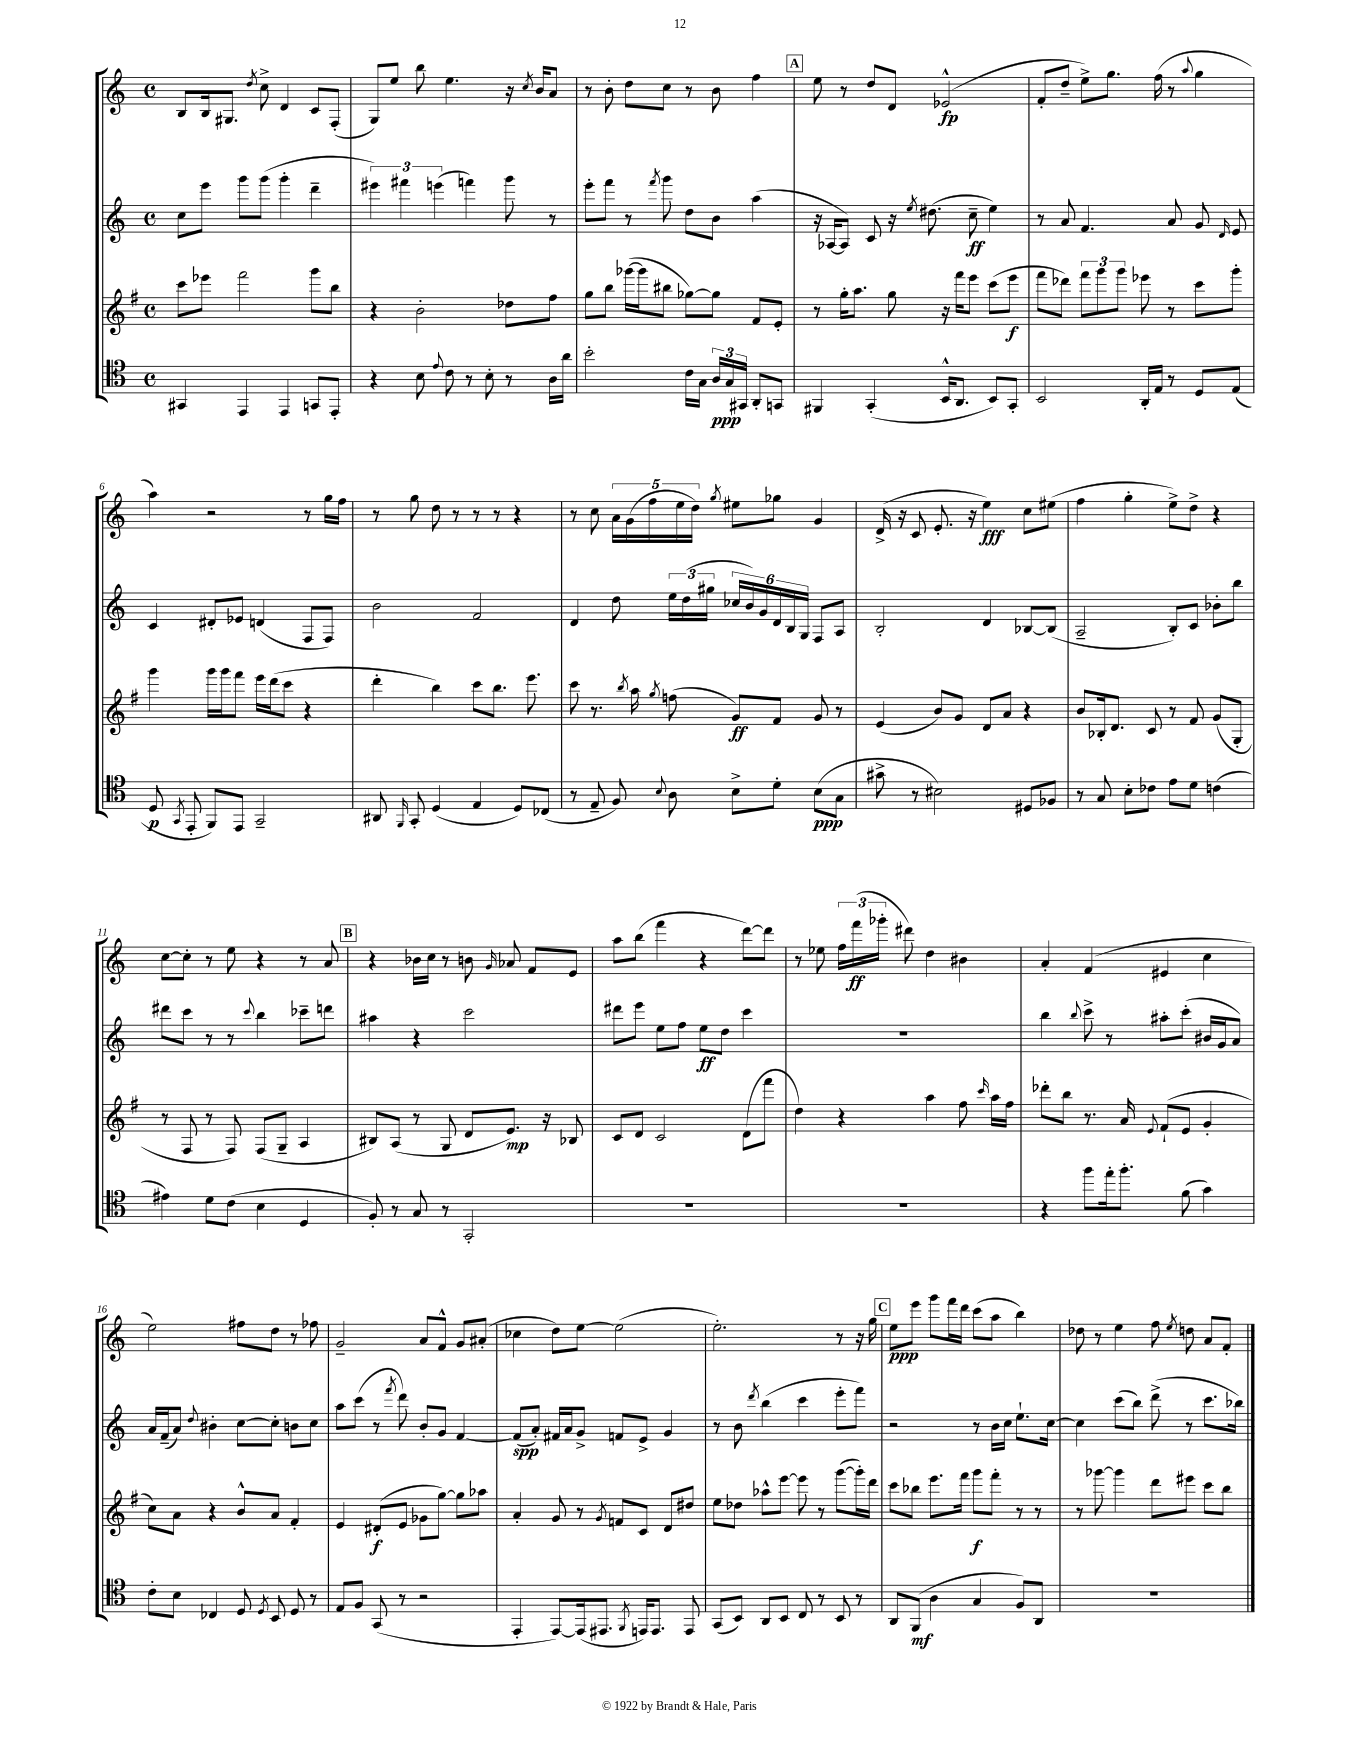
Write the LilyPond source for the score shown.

<<
\new StaffGroup <<
\new Staff = "s0" {
    \clef treble \key c \major \defaultTimeSignature \time 4/4
    \autoBeamOff b8[ b16 gis8.] \acciaccatura { d''8 } c''8-> d'4 c'8[ f8]-.( |
    g8[) e''8] b''8 e''4. r16 \acciaccatura { c''8 } b'16[ a'8] |
    r8 b'8-. d''8[ c''8] r8 b'8 f''4 |
    \mark \markup { \box "A" } e''8 r8 d''8[ d'8] ees'2-^\fp( |
    f'8[-. d''8]-- e''8[->) g''8.] f''16( r8 \appoggiatura { a''8 } g''4 |
    a''4) r2 r8 g''16[ f''16] |
    r8 g''8 d''8 r8 r8 r8 r4 |
    r8 c''8 \tuplet 5/4 { a'16[ g'16( f''16 e''16 d''16]) } \acciaccatura { g''8 } eis''8[ ges''8] g'4 |
    d'16->( r16 c'8 e'8.-. r16 e''4\fff) c''8[ eis''8]( |
    f''4 g''4-. e''8[->) d''8]-> r4 |
    c''8[~ c''8]-. r8 e''8 r4 r8 a'8 |
    \mark \markup { \box "B" } r4 bes'16[ c''16] r8 b'8 \grace { g'16 } aes'8 f'8[ e'8] |
    a''8[ b''8]( f'''4 r4 d'''8[~) d'''8] |
    r8 ees''8 \tuplet 3/2 { f''16[ f'''16\ff( ges'''16]-. } dis'''8) d''4 bis'4 |
    a'4-. f'4( eis'4 c''4 |
    e''2) fis''8[ d''8] r8 fes''8 |
    g'2-- a'8[ f'8]-^ g'8[ ais'8]-.( |
    ces''4 d''8[) e''8]~ e''2( |
    e''2.-.) r8 r16 g''16 |
    \mark \markup { \box "C" } e''8[\ppp e'''8] g'''8[ f'''16 d'''16] c'''8[( a''8] b''4) |
    des''8 r8 e''4 f''8 \acciaccatura { e''8 } d''8 a'8[ f'8]-. \bar "|." |
}
\new Staff = "s1" {
    \clef treble \key c \major \defaultTimeSignature \time 4/4
    \autoBeamOff c''8[ e'''8] g'''8[ g'''8]( g'''4-. d'''4-- |
    \tuplet 3/2 { eis'''4) fis'''4 e'''4( } f'''4) g'''8 r8 |
    e'''8[-. f'''8] r8 \acciaccatura { f'''8 } g'''8 d''8[ b'8] a''4( |
    \mark \markup { \box "A" } r16 aes16[~ aes8]) c'8 r16 \acciaccatura { e''8 } dis''8.( c''8--\ff e''4) |
    r8 a'8 f'4. a'8 g'8 \grace { d'16 } e'8 |
    c'4 dis'8[-. ees'8] d'4( f8[ f8]) |
    b'2 f'2 |
    d'4 d''8 \tuplet 3/2 { e''16[ d''16( gis''16] } \tuplet 6/4 { ces''16[ b'16) g'16 d'16 b16 g16] } f8[ a8] |
    b2-. d'4 bes8[~ bes8]( |
    a2-- b8[-.) c'8] bes'8[-. b''8] |
    dis'''8[ c'''8] r8 r8 \appoggiatura { c'''8 } b''4 ces'''8[-- d'''8] |
    \mark \markup { \box "B" } ais''4 r4 c'''2 |
    dis'''8[ e'''8] e''8[ f''8] e''8[\ff d''8] c'''4 |
    R1 |
    b''4 \appoggiatura { b''8 } c'''8-> r8 ais''8[-. c'''8]-.( bis'16[ g'16 a'8]) |
    a'16[ f'16--( a'8]) \appoggiatura { d''8 } bis'4-. c''8[~ c''8]-. b'8[ c''8] |
    a''8[ c'''8]( r8 \acciaccatura { f'''8 } d'''8) b'8[-. g'8] f'4~ |
    f'8[\spp( a'8]-.) fis'16[ a'16 g'8]-> f'8[ e'8]-> g'4 |
    r8 b'8 \acciaccatura { d'''8 } b''4( c'''4 e'''8[-. f'''8]) |
    \mark \markup { \box "C" } r2 r8 b'16[ c''16] e''8.[-! c''16]~ |
    c''4 c'''8[( b''8]) d'''8->( r8 c'''8.[ bes''16]) \bar "|." |
}
\new Staff = "s2" {
    \clef treble \key g \major \defaultTimeSignature \time 4/4
    \autoBeamOff c'''8[ ees'''8] fis'''2 g'''8[ b''8] |
    r4 b'2-. des''8[ fis''8] |
    g''8[ b''8] ges'''16[~( ges'''16 bis''8] ges''8[~) ges''8] fis'8[ e'8]-. |
    \mark \markup { \box "A" } r8 g''16[-. a''8.] g''8 r16 fis'''16[ e'''8] c'''8[( e'''8]\f |
    fis'''8[ des'''8]) \tuplet 3/2 { fis'''8[ g'''8 g'''8] } ees'''8 r8 c'''8[ g'''8]-. |
    g'''4 g'''16[ g'''16 fis'''8] e'''16[ d'''16( c'''8] r4 |
    d'''4-. b''4) c'''8[ b''8.] e'''8. |
    c'''8 r8. \acciaccatura { b''8 } a''16 \acciaccatura { g''8 } f''8( g'8[\ff) fis'8] g'8 r8 |
    e'4( b'8[) g'8] d'8[ a'8] r4 |
    b'8[ bes16-. d'8.] c'8 r8 fis'8 g'8[( g8]-. |
    r8 fis8 r8 fis8) fis8[( g8]-- a4 |
    \mark \markup { \box "B" } bis8[) a8]( r8 g8 d'8[ e'8.]\mp) r16 bes8 |
    c'8[ d'8] c'2 d'8[( fis'''8] |
    d''4) r4 a''4 fis''8 \grace { c'''16 } a''16[ fis''16] |
    des'''8[-. b''8] r8. a'16 \appoggiatura { e'8 } fis'8[-!( e'8] g'4-. |
    c''8[) a'8] r4 b'8[-^ a'8] fis'4-. |
    e'4 dis'8[-.\f( e'8] ges'8[ g''8]~) g''8[ aes''8] |
    a'4-. g'8 r8 \acciaccatura { g'8 } f'8[ c'8] d'8[ dis''8] |
    e''8[ des''8] aes''8[-^ e'''8]~ e'''8 r8 g'''8[~( g'''16-.) d'''16] |
    \mark \markup { \box "C" } c'''8[ bes''8] e'''8.[ fis'''16] g'''8[\f fis'''8]-. r8 r8 |
    r8 ges'''8~ ges'''4 d'''8[ eis'''8] c'''8[ b''8] \bar "|." |
}
\new Staff = "s3" {
    \clef tenor \key c \major \defaultTimeSignature \time 4/4
    \autoBeamOff gis,4 e,4 e,4 g,8[ e,8]-. |
    r4 b8 \appoggiatura { e'8 } c'8 r8 b8-. r8 a16[ a'16] |
    b'2-. c'16[ g16] \tuplet 3/2 { a16[\ppp g16 gis,16] } a,8[-. g,8] |
    \mark \markup { \box "A" } fis,4 g,4-.( b,16[-^ a,8.] b,8[) g,8]-. |
    b,2 a,16[-. e16] r8 d8[ e8]( |
    d8\p \acciaccatura { g,8 } e,8-. f,8[) e,8] g,2-- |
    ais,8 \grace { f,16 } g,8-. d4( e4 d8[) ces8]( |
    r8 e8-- f8) \appoggiatura { b8 } a8 b8[-> d'8]-. b8[\ppp( g8] |
    gis'8-> r8 bis2) dis8[ fes8] |
    r8 g8 b8[-. ces'8] e'8[ d'8] c'4( |
    eis'4) d'8[ c'8]( b4 d4 |
    \mark \markup { \box "B" } f8-.) r8 g8 r8 g,2-. |
    R1 |
    R1 |
    r4 f''8[ e''16-. f''8.]-. f'8( g'4) |
    c'8[-. b8] ces4 d8 \acciaccatura { d8 } b,8 d8 r8 |
    e8[ f8] g,8( r8 r2 |
    e,4-. e,8[~) e,16( eis,8.] \acciaccatura { f,8 } e,16[) e,8.] e,8 |
    g,8[( b,8]) a,8[ b,8] c8 r8 b,8 r8 |
    \mark \markup { \box "C" } a,8[ f,8]\mf( a4 g4 f8[) a,8] |
    R1 \bar "|." |
}
>>
>>
